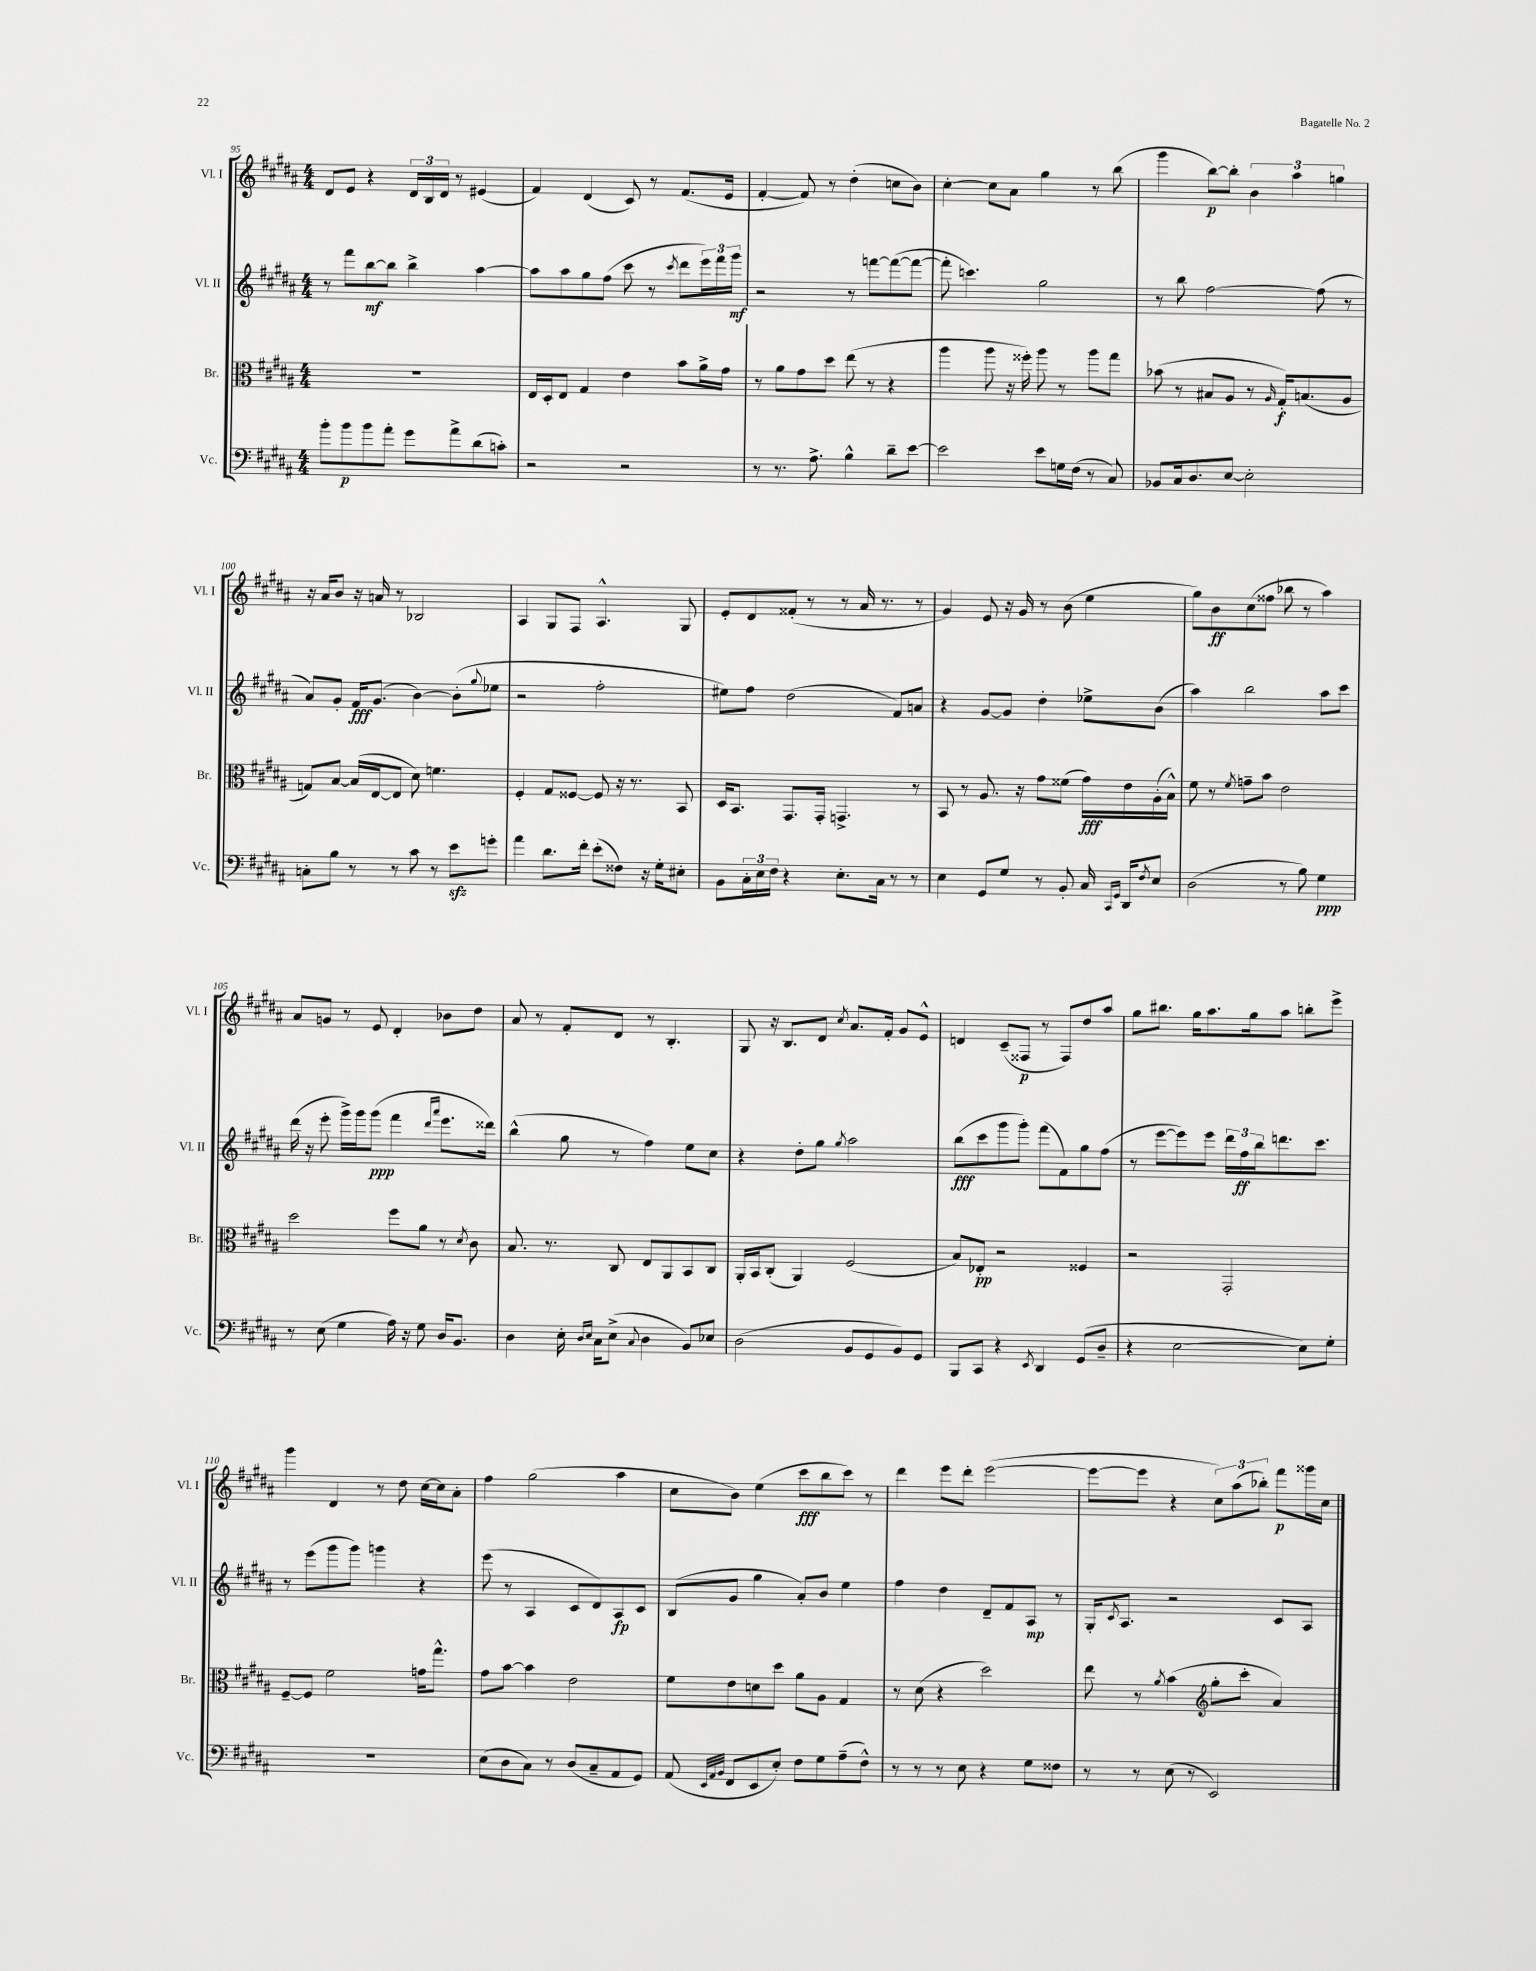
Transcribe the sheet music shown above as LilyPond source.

<<
\new StaffGroup <<
\new Staff = "s0" \with { instrumentName = "Vl. I" shortInstrumentName = "Vl. I" } {
    \clef treble \key b \major \numericTimeSignature \time 4/4
    dis'8 e'8 r4 \tuplet 3/2 { dis'16 b16 dis'16 } r8 eis'4( |
    fis'4) dis'4( cis'8) r8 fis'8.( e'16 |
    fis'4~-. fis'8) r8 dis''4-.( c''8 b'8) |
    cis''4~-. cis''8 ais'8 gis''4 r8 b''8( |
    gis'''4 b''8~\p) b''8-. \tuplet 3/2 { b'4 ais''4 g''4 } |
    r16 ais'16 b'8 r16 a'16 r8 bes2 |
    ais4 gis8 fis8 ais4.-^ gis8 |
    e'8-. dis'8 fisis'8-.( r8 r8 ais'16 r8. r8 |
    gis'4) e'8 r16 gis'16 r8 b'8( e''4 |
    gis''8) b'8\ff cis''8( fisis''8 bes''8 r8 ais''4) |
    ais'8 g'8 r8 e'8 dis'4-. bes'8 dis''8 |
    ais'8 r8 fis'8-. dis'8 r8 b4.-. |
    gis8 r16 b8. dis'8 \acciaccatura { cis''8 } ais'8. fis'16-. gis'8 e'8-^ |
    d'4 cis'8--( fisis8\p r8 fisis8) dis''8 ais''8 |
    gis''8 bis''8. gis''16 ais''8. gis''16 ais''8 b''8-. e'''8-> |
    gis'''4 dis'4 r8 dis''8 cis''16~ cis''16 ais'8-. |
    fis''4 gis''2( ais''4 |
    cis''8 b'8) e''4( cis'''8\fff b''8 cis'''8) r8 |
    dis'''4 e'''8 dis'''8-. e'''2~( |
    e'''8~ e'''8 r4 \tuplet 3/2 { cis''8) ais''8( bes''8-.) } fis'''8\p gisis'''16 cis''16 \bar "|." |
}
\new Staff = "s1" \with { instrumentName = "Vl. II" shortInstrumentName = "Vl. II" } {
    \clef treble \key b \major \numericTimeSignature \time 4/4
    r8 fis'''8 b''8~\mf b''8 b''4-> ais''4~ |
    ais''8 ais''8 gis''8 fis''8( cis'''8 r8 \acciaccatura { cis'''8 } dis'''8 \tuplet 3/2 { e'''16) fis'''16 gis'''16\mf } |
    r2 r8 f'''8~ f'''8~( f'''8~ |
    f'''8-. c'''4.) gis''2 |
    r8 b''8 fis''2~ fis''8( r8 |
    ais'8) gis'8-. fis'16\fff gis'8.( b'4~) b'8-.( \appoggiatura { gis''8 } ees''8 |
    r2 fis''2-. |
    eis''8) fis''8 dis''2( fis'8) a'8 |
    r4 gis'8~ gis'8 dis''4-. ees''8-> b'8( |
    ais''4) b''2 ais''8 cis'''8 |
    dis'''16( r16 e'''8-. gis'''16->) gis'''16 gis'''8\ppp( fis'''4 \grace { dis'''16 ais'''16 } e'''8. disis'''16) |
    b''4-^( gis''8 r8 fis''4) e''8 cis''8 |
    r4 dis''8-. gis''8 \acciaccatura { gis''8 } ais''2 |
    b''8\fff( cis'''8 gis'''8 gis'''8-.) fis'''8( fis'8) gis''8 fis''8( |
    r8 e'''8~ e'''8) e'''8 \tuplet 3/2 { dis'''16 fis''16\ff b''16 } d'''8. cis'''8. |
    r8 e'''8( gis'''8 gis'''8) g'''4 r4 |
    e'''8( r8 ais4 cis'8 dis'8) ais8\fp cis'8 |
    b8( gis'8 gis''4 ais'8-.) b'8 e''4 |
    fis''4 dis''4 dis'8-- fis'8 ais8\mp r8 |
    gis16-. \acciaccatura { cis'8 } ais8. r2 cis'8 ais8 \bar "|." |
}
\new Staff = "s2" \with { instrumentName = "Br." shortInstrumentName = "Br." } {
    \clef alto \key b \major \numericTimeSignature \time 4/4
    R1 |
    e16 dis16-. e8 gis4 e'4 b'8 ais'16-> gis'16 |
    r8 ais'8 gis'8 dis''8 e''8( r8 r4 |
    ais''4 ais''8 r16 fisis''16-.) ais''8 r8 ais''8 gis''8 |
    bes'8( r8 bis8 ais8 r8 \grace { ais16 } gis16-.\f) b8.( ais8 |
    g8) b8~ b16( e16~ e8 dis'8) f'4. |
    fis4-. gis8 fisis8~ fisis8 r16 r8. b,8 |
    dis16 b,8. gis,8. gis,16-. g,4.-> r8 |
    b,8 r8 ais8. r16 gis'8 fisis'8( gis'16\fff) e'16 ais16-.( b16-^) |
    fis'8 r8 \acciaccatura { fis'8 } g'8-- b'8 e'2 |
    dis''2 fis''8 ais'8 r8 \acciaccatura { dis'8 } cis'8 |
    b8. r8. cis8 e8 ais,8 b,8 cis8 |
    ais,16-. b,16 cis8-.( ais,4) fis2( |
    b8) ees8-.\pp r2 fisis4 |
    r2 gis,2-. |
    fis8~-- fis8 fis'2 g'16 gis''8.-^ |
    gis'8 b'8~ b'4 e'2 |
    fis'8 e'8 d'8 dis''8 ais'8 ais8 gis4 |
    r8 dis'8( r4 dis''2) |
    e''8 r8 \acciaccatura { ais'8 } b'4( \clef treble gis''8-. cis'''8-. ais'4) \bar "|." |
}
\new Staff = "s3" \with { instrumentName = "Vc." shortInstrumentName = "Vc." } {
    \clef bass \key b \major \numericTimeSignature \time 4/4
    b'8-. b'8\p b'8 ais'8-. gis'8 ais'8-> dis'8( c'8-.) |
    r2 r2 |
    r8 r8. ais8.-> b4-^ dis'8-- e'8~ |
    e'2 e'8 g16 fis16( r8 cis8) |
    bes,8 cis16 dis8. e8~ e2-. |
    c8-. b8 r8 r8 cis'8 r8 e'8\sfz g'8-. |
    ais'4 dis'8. fis'16-. e'8-.( fisis8) r16 gis16-. eis8-. |
    b,8 \tuplet 3/2 { cis16-. e16 fis16 } r4 e8.-. cis16 r8 r8 |
    e4 gis,8 gis8 r8 b,8-. cis16 \grace { cis,16 gis,16 } dis,16 \acciaccatura { fis8 } e8 |
    dis2( r8 b8) gis4\ppp |
    r8 e8( gis4 ais16) r16 gis8 dis16 b,8. |
    dis4 e16-. \grace { dis16 e16 } cis16 e8->( \appoggiatura { cis8 } dis4 b,8) ees8 |
    dis2( b,8 gis,8 b,8) gis,8 |
    b,,8 cis,8 r4 \acciaccatura { e,8 } dis,4 gis,8( dis8-- |
    r4 e2~ e8) gis8-. |
    R1 |
    e8( dis8 cis8) r8 dis8( cis8-- ais,8 gis,8) |
    ais,8( \grace { e,32 ais,32 b,32 } fis,8 e,8 e8-.) fis8 gis8 ais8--( fis8-^) |
    r8 r8 r8 e8 r4 gis8 fisis8 |
    r8 r8 e8( r8 e,2) \bar "|." |
}
>>
>>
\layout { \context { \Score currentBarNumber = #95 } }
